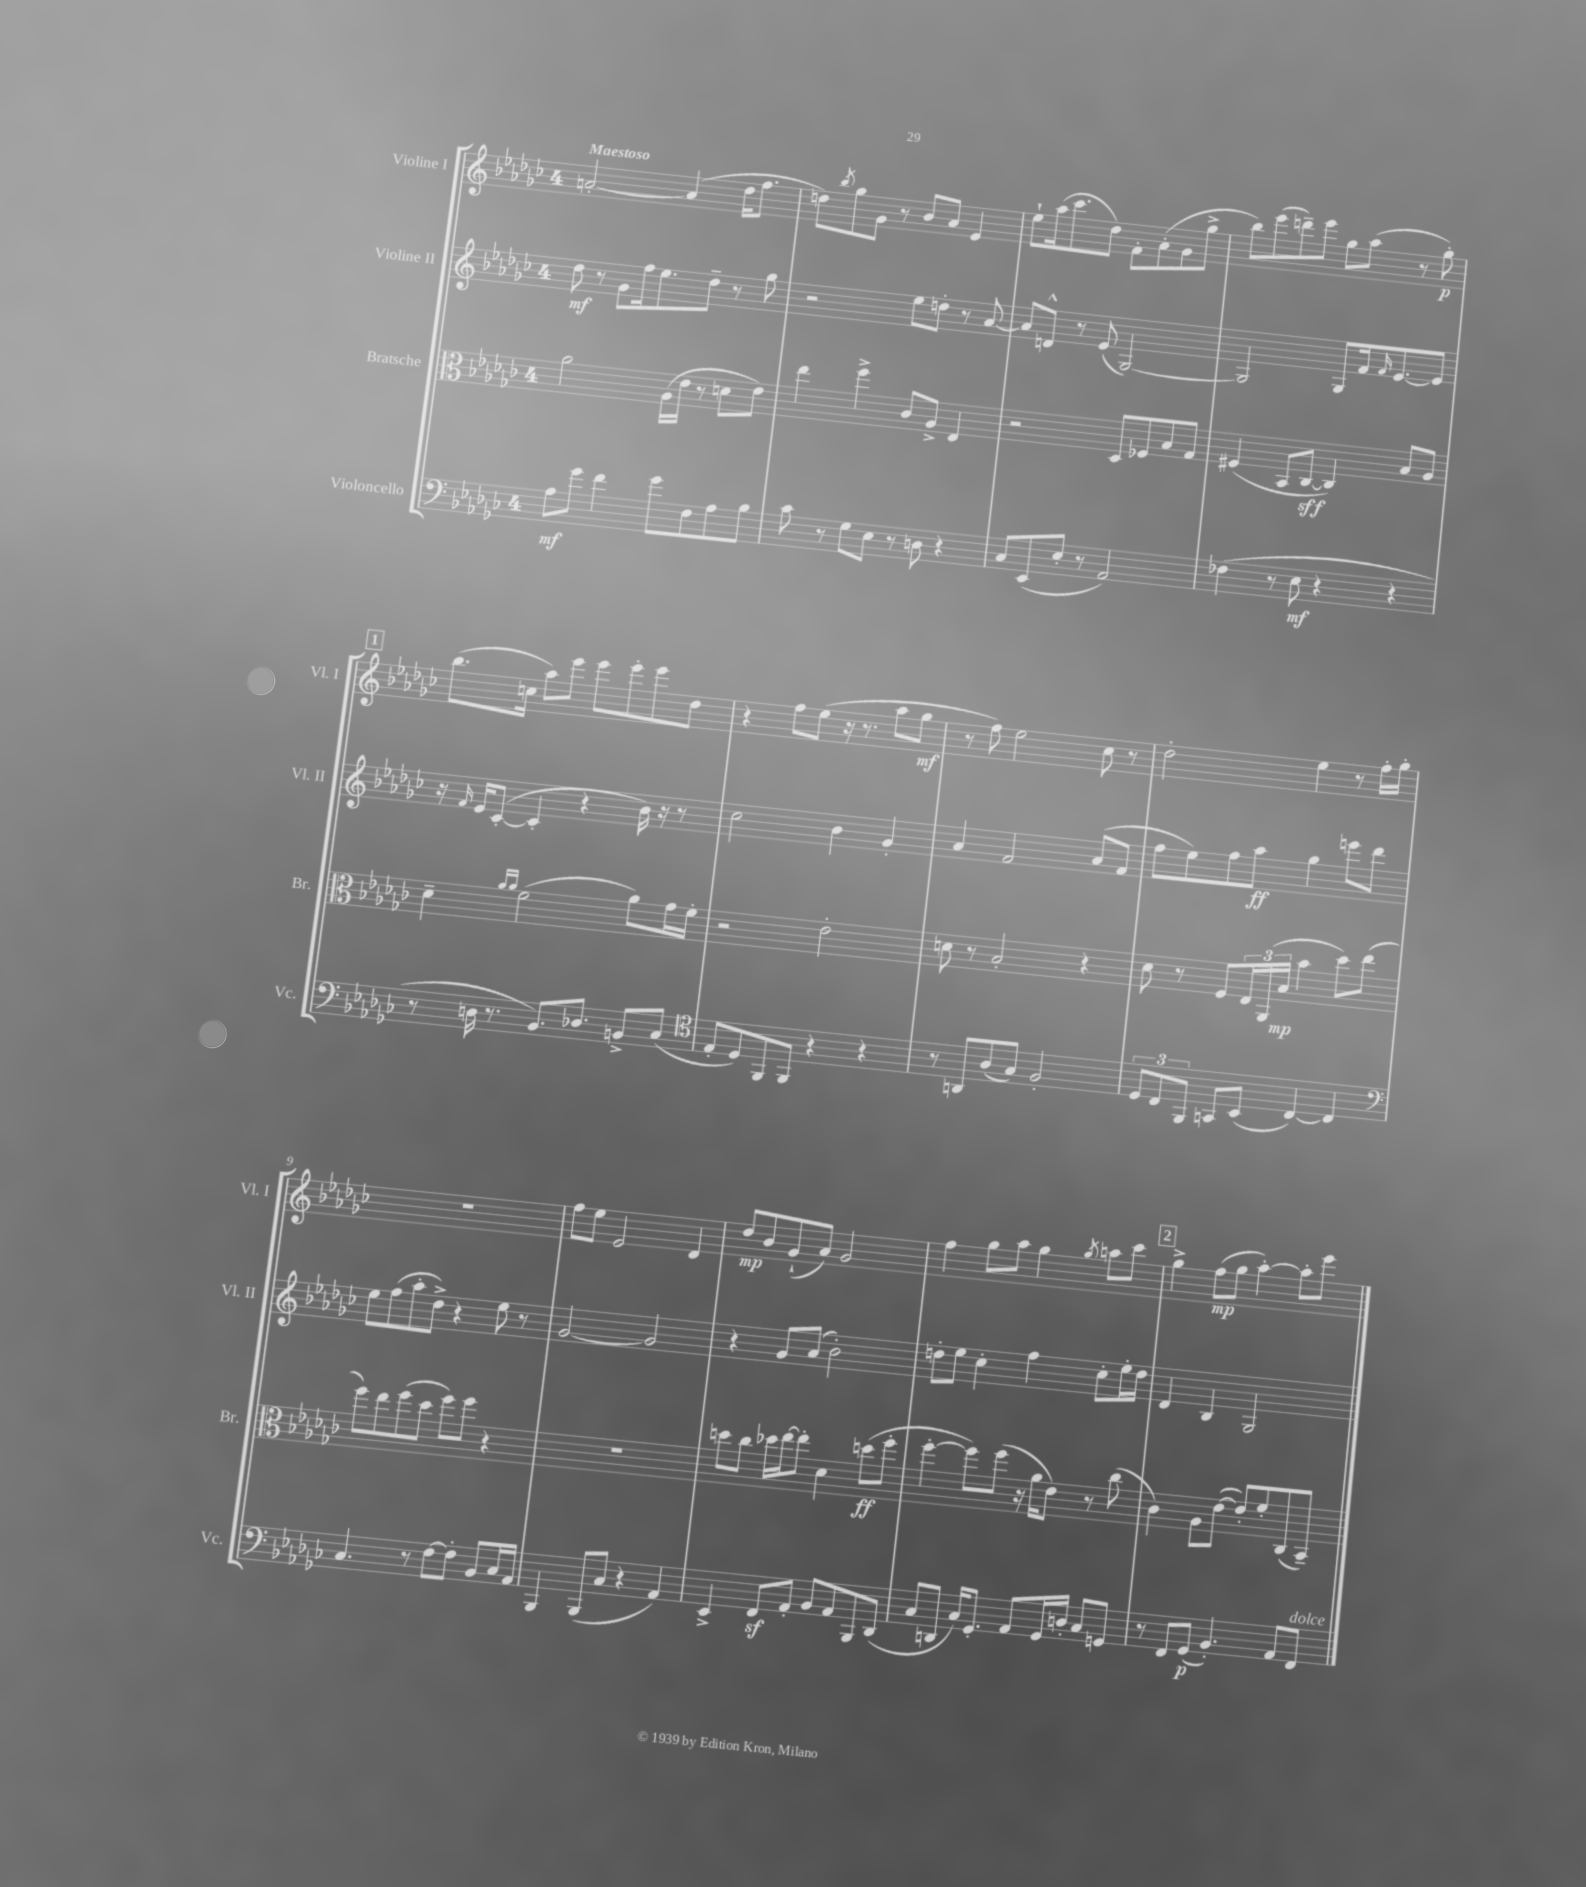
<<
\new StaffGroup <<
\new Staff = "s0" \with { instrumentName = "Violine I" shortInstrumentName = "Vl. I" } {
    \clef treble \key ges \major \once \override Staff.TimeSignature.style = #'single-digit \time 4/4 \tempo "Maestoso"
    a'2~-. a'4( des''16 f''8. |
    d''8) \acciaccatura { bes''8 } ges''8 ges'8 r8 bes'8 aes'8 ees'4 |
    ees''8-! aes''16( ces'''8. des''8) f'8-. aes'8-.( ges'8 ges''8-> |
    bes''8) ees'''8( d'''8--) ees'''8 ges''8 aes''8( r8 ges''8-.\p) |
    \mark \markup { \box "1" } bes''8.( c''16 aes''8) ees'''8 ees'''8 ees'''8-. ees'''8 des''8 |
    r4 f''8 ees''8( r16 r8. aes''8 ges''8\mf |
    r8 f''8) ees''2 ces''8 r8 |
    des''2-. ees''4 r8 f''16-. ges''16-. |
    r1 |
    f''8 ees''8 ees'2 des'4 |
    des''8\mp bes'8 ges'8-!( aes'8) ges'2 |
    f''4 ges''8 aes''8 ges''4 \acciaccatura { ges''8 } a''8 ces'''8 |
    \mark \markup { \box "2" } ges''4-> f''8\mp( ges''8 aes''4~-.) aes''8-. ees'''8 \bar "|." |
}
\new Staff = "s1" \with { instrumentName = "Violine II" shortInstrumentName = "Vl. II" } {
    \clef treble \key ges \major \once \override Staff.TimeSignature.style = #'single-digit \time 4/4
    des''8\mf r8 ges'8 f''16 ees''8. des''8-- r8 ges''8 |
    r2 ees''8 d''8-. r8 aes'8~ |
    aes'8 d'8-^ r8 ees'8( ges2~) |
    ges2 ges8 f'16 \grace { f'16 } ees'8.~ ees'8 |
    \mark \markup { \box "1" } r16 \grace { f'16 } ees'16 ces'8~-.( ces'4-. r4 bes'16) r16 r8 |
    ces''2 bes'4 ges'4-. |
    aes'4 f'2 aes'8( f'8 |
    f''8 ees''8) f''8 aes''8\ff ges''4 e'''8 des'''8 |
    ees''8 f''8( aes''8-. des''8->) r4 ees''8 r8 |
    ges'2~ ges'2 |
    r4 ges'8 aes'8( bes'2-.) |
    d''8-. ees''8 ces''4-. f''4 ces''8-. ees''16-. d''16 |
    \mark \markup { \box "2" } des'4 bes4 ges2 \bar "|." |
}
\new Staff = "s2" \with { instrumentName = "Bratsche" shortInstrumentName = "Br." } {
    \clef alto \key ges \major \once \override Staff.TimeSignature.style = #'single-digit \time 4/4
    aes'2 aes16( ees'16 r8 d'8 ees'8) |
    ees''4 f''4-> ces'8 aes8-> ees4 |
    r2 des8 fes8 bes8 ges8 |
    fis4( bes,8 ces8~\sff ces4) bes8 aes8 |
    \mark \markup { \box "1" } des'4-- \grace { aes'16 aes'16 } f'2( aes'8) ges'16 f'16-. |
    r2 ees'2-. |
    d'8 r8 bes2-. r4 |
    des'8 r8 f8 \tuplet 3/2 { ees16 aes,16( bes16\mp } bes'4 des''8) ees''8( |
    f''8) ees''8 f''8( des''8 f''8) f''8 r4 |
    R1 |
    d''8 ces''8 des''16 ees''16~ ees''8-. des'4 d''8\ff( f''8-. |
    f''4~-. f''8) f''8( r16 aes'16 ees'8) r8 ces''8( |
    \mark \markup { \box "2" } ces'4) aes8 ees'8~( ees'8-.) f'8-. ces8( bes,8--) \bar "|." |
}
\new Staff = "s3" \with { instrumentName = "Violoncello" shortInstrumentName = "Vc." } {
    \clef bass \key ges \major \once \override Staff.TimeSignature.style = #'single-digit \time 4/4
    aes8\mf ges'8 f'4 ges'8 f8 aes8 bes8 |
    ces'8 r8 ges8 ees8 r8 d8 r4 |
    ces8 ees,8( ees8-. r8 aes,2) |
    fes4( r8 ees8\mf r4 r4 |
    \mark \markup { \box "1" } r8 d16 r8. bes,8.) des8. b,8-> ces8( |
    \clef tenor ees8-. des8) f,8 f,8 r4 r4 |
    r8 a,8 aes8( ges8) f2-. |
    \tuplet 3/2 { des8 ces8 f,8 } g,8 bes,8( ces4~) ces4 |
    \clef bass ces4. r8 f8~ f8-. bes,8 ces16 aes,16 |
    bes,,4 bes,,8( ces8 r4 aes,4) |
    ees,4-> f,8\sf aes,8-. bes,8 aes,8 bes,,8 des,8( |
    ces8 d,8 ces16) ges,8.-. aes,8 ges,16 d16-. ces8 g,8 |
    \mark \markup { \box "2" } r8 f,8 ges,8\p( bes,4.-.) aes,8 f,8^\markup { \italic "dolce" } \bar "|." |
}
>>
>>
